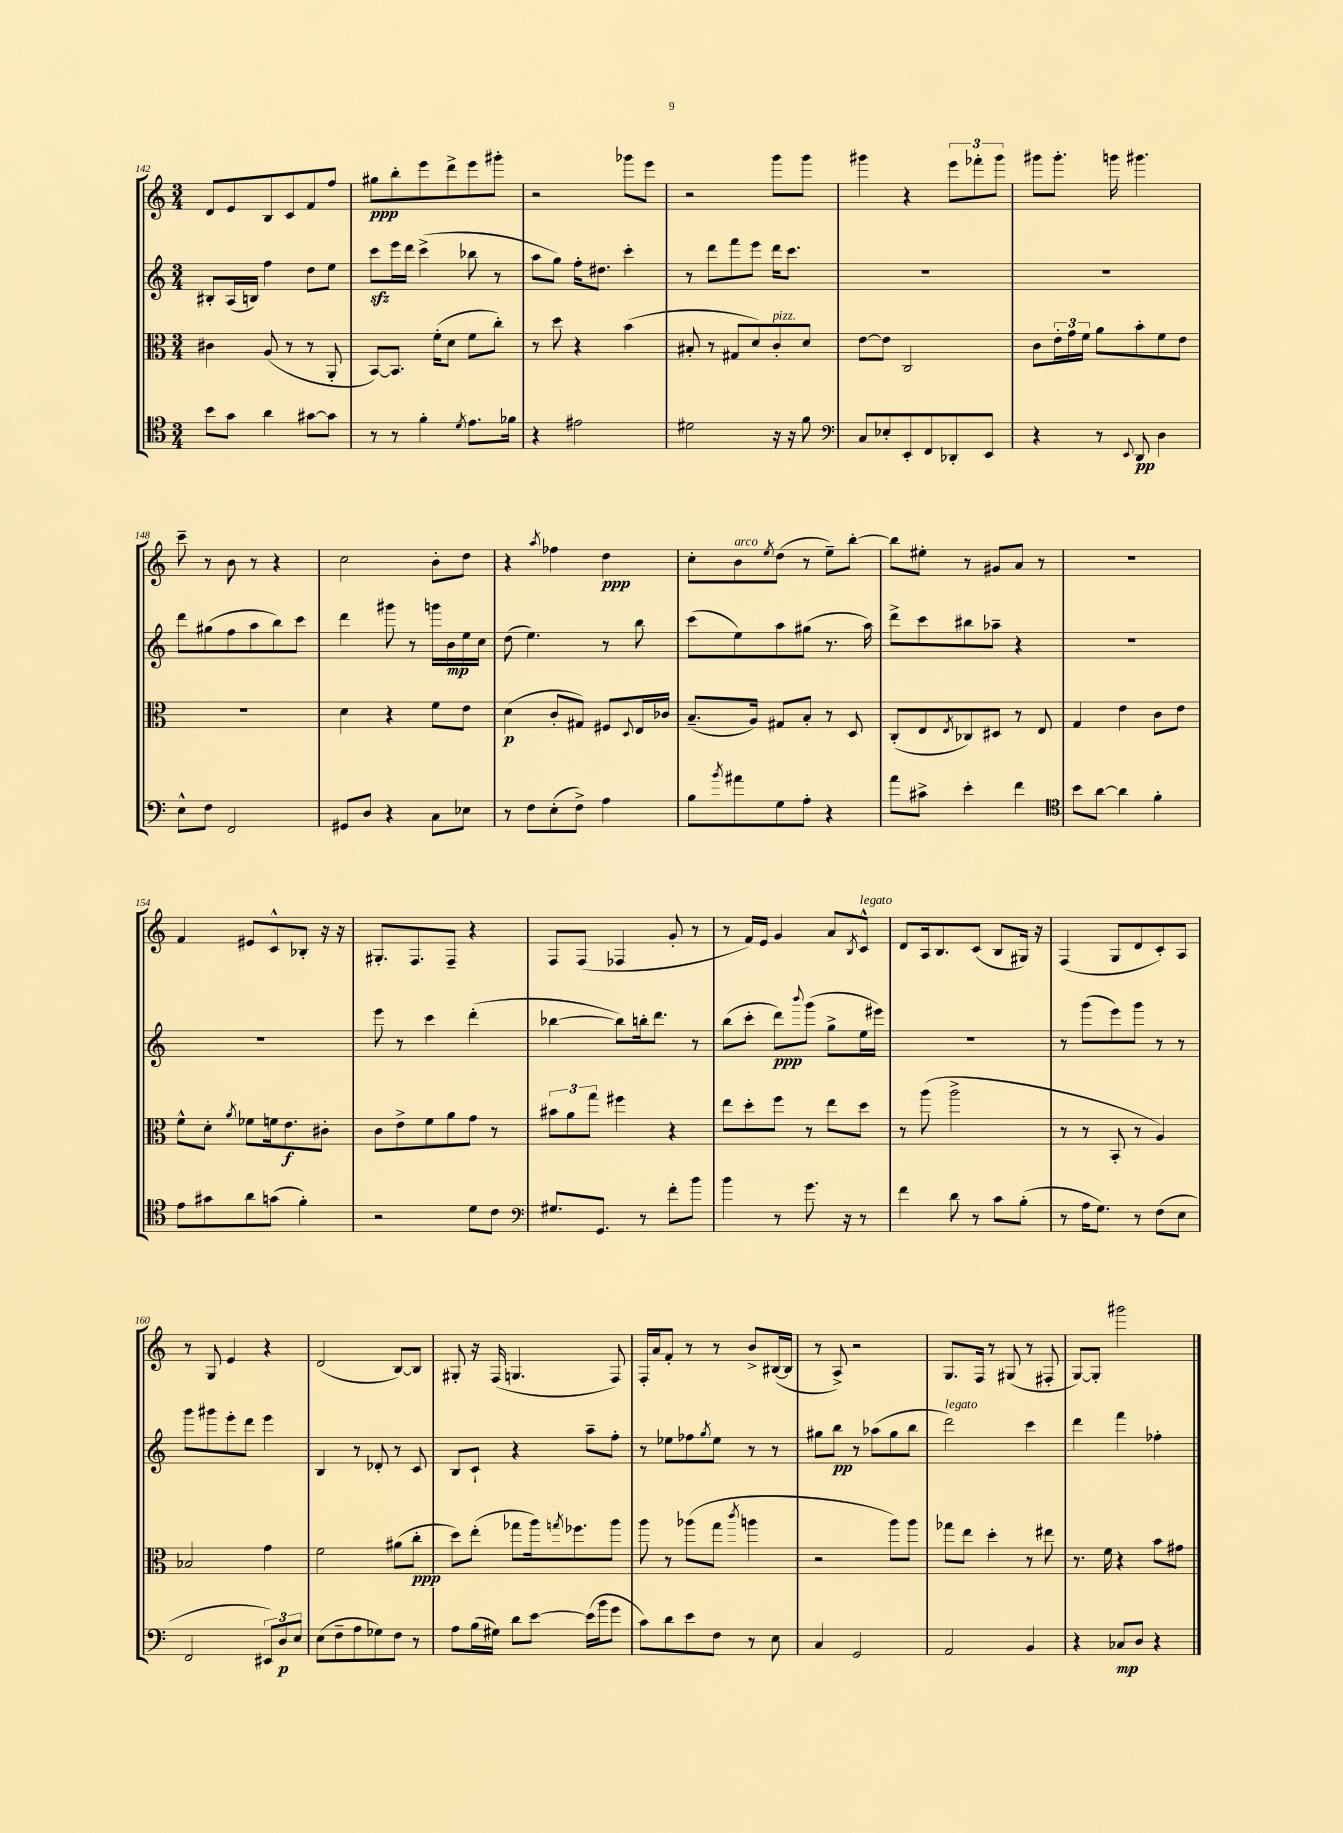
<<
\new StaffGroup <<
\new Staff = "s0" {
    \clef treble \key c \major \numericTimeSignature \time 3/4
    d'8 e'8 b8 c'8 f'8 f''8 |
    gis''8\ppp b''8-. e'''8 d'''8-> e'''8 gis'''8-. |
    r2 ges'''8 e'''8 |
    r2 g'''8 g'''8 |
    gis'''4 r4 \tuplet 3/2 { e'''8 fes'''8-. gis'''8 } |
    gis'''8 gis'''8.-. g'''16 gis'''4. |
    c'''8-- r8 b'8 r8 r4 |
    c''2 b'8-. d''8 |
    r4 \acciaccatura { a''8 } fes''4 d''4\ppp |
    c''8-. b'8^\markup { \italic "arco" } \acciaccatura { e''8 } d''8( r8 e''8--) b''8~-. |
    b''8 eis''8-. r8 gis'8 a'8 r8 |
    R2. |
    f'4 eis'8 c'8-^ bes8-. r16 r16 |
    gis8.-. f8. f8-- r4 |
    f8 f8( fes4 g'8-. r8 |
    r8 f'16) e'16 g'4 a'8 \acciaccatura { b8 } c'8-^^\markup { \italic "legato" } |
    d'8 a16 b8. c'8( b8 gis16) r16 |
    f4( g8 d'8 c'8-.) a8 |
    r8 g8 e'4 r4 |
    d'2( b8~) b8 |
    gis8-. r16 f16( g4. f8) |
    f16-. a'16 f'8-. r8 r8 b'8-> bis16~( bis16 |
    r8 a8->) r2 |
    g8. f16 r8 gis8( r8 fis8-. |
    g8~) g8-. gis'''2 \bar "|." |
}
\new Staff = "s1" {
    \clef treble \key c \major \numericTimeSignature \time 3/4
    bis8-. a16( b16) f''4 d''8 e''8 |
    c'''8\sfz e'''16 d'''16 c'''4->( bes''8 r8 |
    a''8 g''8) f''16-. dis''8. c'''4-. |
    r8 d'''8 f'''8 e'''8 d'''16 c'''8. |
    R2. |
    R2. |
    d'''8 gis''8( f''8 a''8 b''8) c'''8 |
    d'''4 gis'''8 r8 g'''16 b'16\mp e''16 c''16 |
    d''8( e''4.) r8 b''8 |
    c'''8( e''8) a''8 gis''8( r8. a''16) |
    d'''8-> c'''8 bis''8 aes''8-- r4 |
    R2. |
    R2. |
    e'''8 r8 c'''4 d'''4-.( |
    bes''4~ bes''8) b''16-. d'''8. r8 |
    b''8( c'''8-. d'''8\ppp) \appoggiatura { b'''8 } g'''8( g''8-> e''16 eis'''16) |
    R2. |
    r8 g'''8( e'''8) g'''8 r8 r8 |
    g'''8 gis'''8 e'''8-. d'''8 e'''4 |
    b4 r8 des'8-. r8 c'8 |
    b8 c'8-! r4 a''8-- f''8-. |
    r8 ees''8 fes''8 \acciaccatura { g''8 } ees''8 r8 r8 |
    gis''8 b''8\pp r8 aes''8( gis''8 b''8 |
    d'''2^\markup { \italic "legato" }) c'''4 |
    d'''4 f'''4 fes''4-. \bar "|." |
}
\new Staff = "s2" {
    \clef alto \key c \major \numericTimeSignature \time 3/4
    cis'4 a8( r8 r8 a,8-. |
    b,8~) b,8. f'16-.( d'8 f'8 c''8-.) |
    r8 d''8 r4 b'4( |
    bis8-. r8 gis8 d'8) c'8-.^\markup { \italic "pizz." } d'8 |
    e'8~ e'8 c2 |
    c'8 \tuplet 3/2 { e'16-. g'16 f'16 } a'8 b'8-. f'8 e'8 |
    R2. |
    d'4 r4 f'8 e'8 |
    d'4\p( c'8-. gis8) fis8 \appoggiatura { d8 } e16 ces'16 |
    b8.--( a16) gis8 b8-. r8 d8 |
    c8-.( e8 \acciaccatura { e8 } ces8) dis8 r8 e8 |
    g4 e'4 c'8 e'8 |
    f'8-^ d'8-. \acciaccatura { a'8 } fes'8 f'16 e'8.\f cis'8-. |
    c'8 e'8-> f'8 a'8 g'8 r8 |
    \tuplet 3/2 { bis'8 a'8 g''8 } fis''4 r4 |
    e''8 d''8-. f''8 r8 e''8 d''8 |
    r8 a''8( a''2-> |
    r8 r8 b,8-. r8 a4) |
    bes2 g'4 |
    f'2 ais'8( c''8-.\ppp |
    d''8) e''8-.( ges''8 a''16) \acciaccatura { g''8 } fes''8. a''8 |
    a''8 r8 aes''8( g''8 \acciaccatura { c'''8 } a''4 |
    r2 a''8) a''8 |
    ges''8 e''8 d''4-. r8 eis''8 |
    r8. f'16 r4 b'8 gis'8 \bar "|." |
}
\new Staff = "s3" {
    \clef tenor \key c \major \numericTimeSignature \time 3/4
    b'8 g'8 a'4 gis'8~ gis'8 |
    r8 r8 f'4-. \acciaccatura { d'8 } e'8. fes'16 |
    r4 eis'2 |
    dis'2 r16 r16 f'8 |
    \clef bass c8 ees8-. e,8-. f,8 des,8-. e,8 |
    r4 r8 \appoggiatura { e,8 } d,8\pp d4 |
    e8-^ f8 f,2 |
    gis,8 d8 r4 c8 ees8 |
    r8 f8 e8-.( f8->) a4 |
    b8 \acciaccatura { b'8 } ais'8 g8 a8-. r4 |
    a'8 cis'8-> e'4-. f'4 |
    \clef tenor b'8 a'8~ a'4 f'4-. |
    e'8 gis'8 a'8 g'8( f'4-.) |
    r2 d'8 c'8 |
    \clef bass gis8. g,8. r8 f'8-. b'8 |
    b'4 r8 g'8. r16 r8 |
    f'4 d'8 r8 c'8 b8-.( |
    r8 a16 g8.) r8 f8( e8 |
    f,2 \tuplet 3/2 { eis,8) d8\p e8 } |
    e8( f8-- a8 ges8) f8 r8 |
    a8 b16( gis16) d'8 e'8~ e'16( b'16 g'8 |
    c'8) d'8 e'8 f8 r8 e8 |
    c4 g,2 |
    a,2 b,4 |
    r4 ces8\mp d8 r4 \bar "|." |
}
>>
>>
\layout { \context { \Score currentBarNumber = #142 } }
